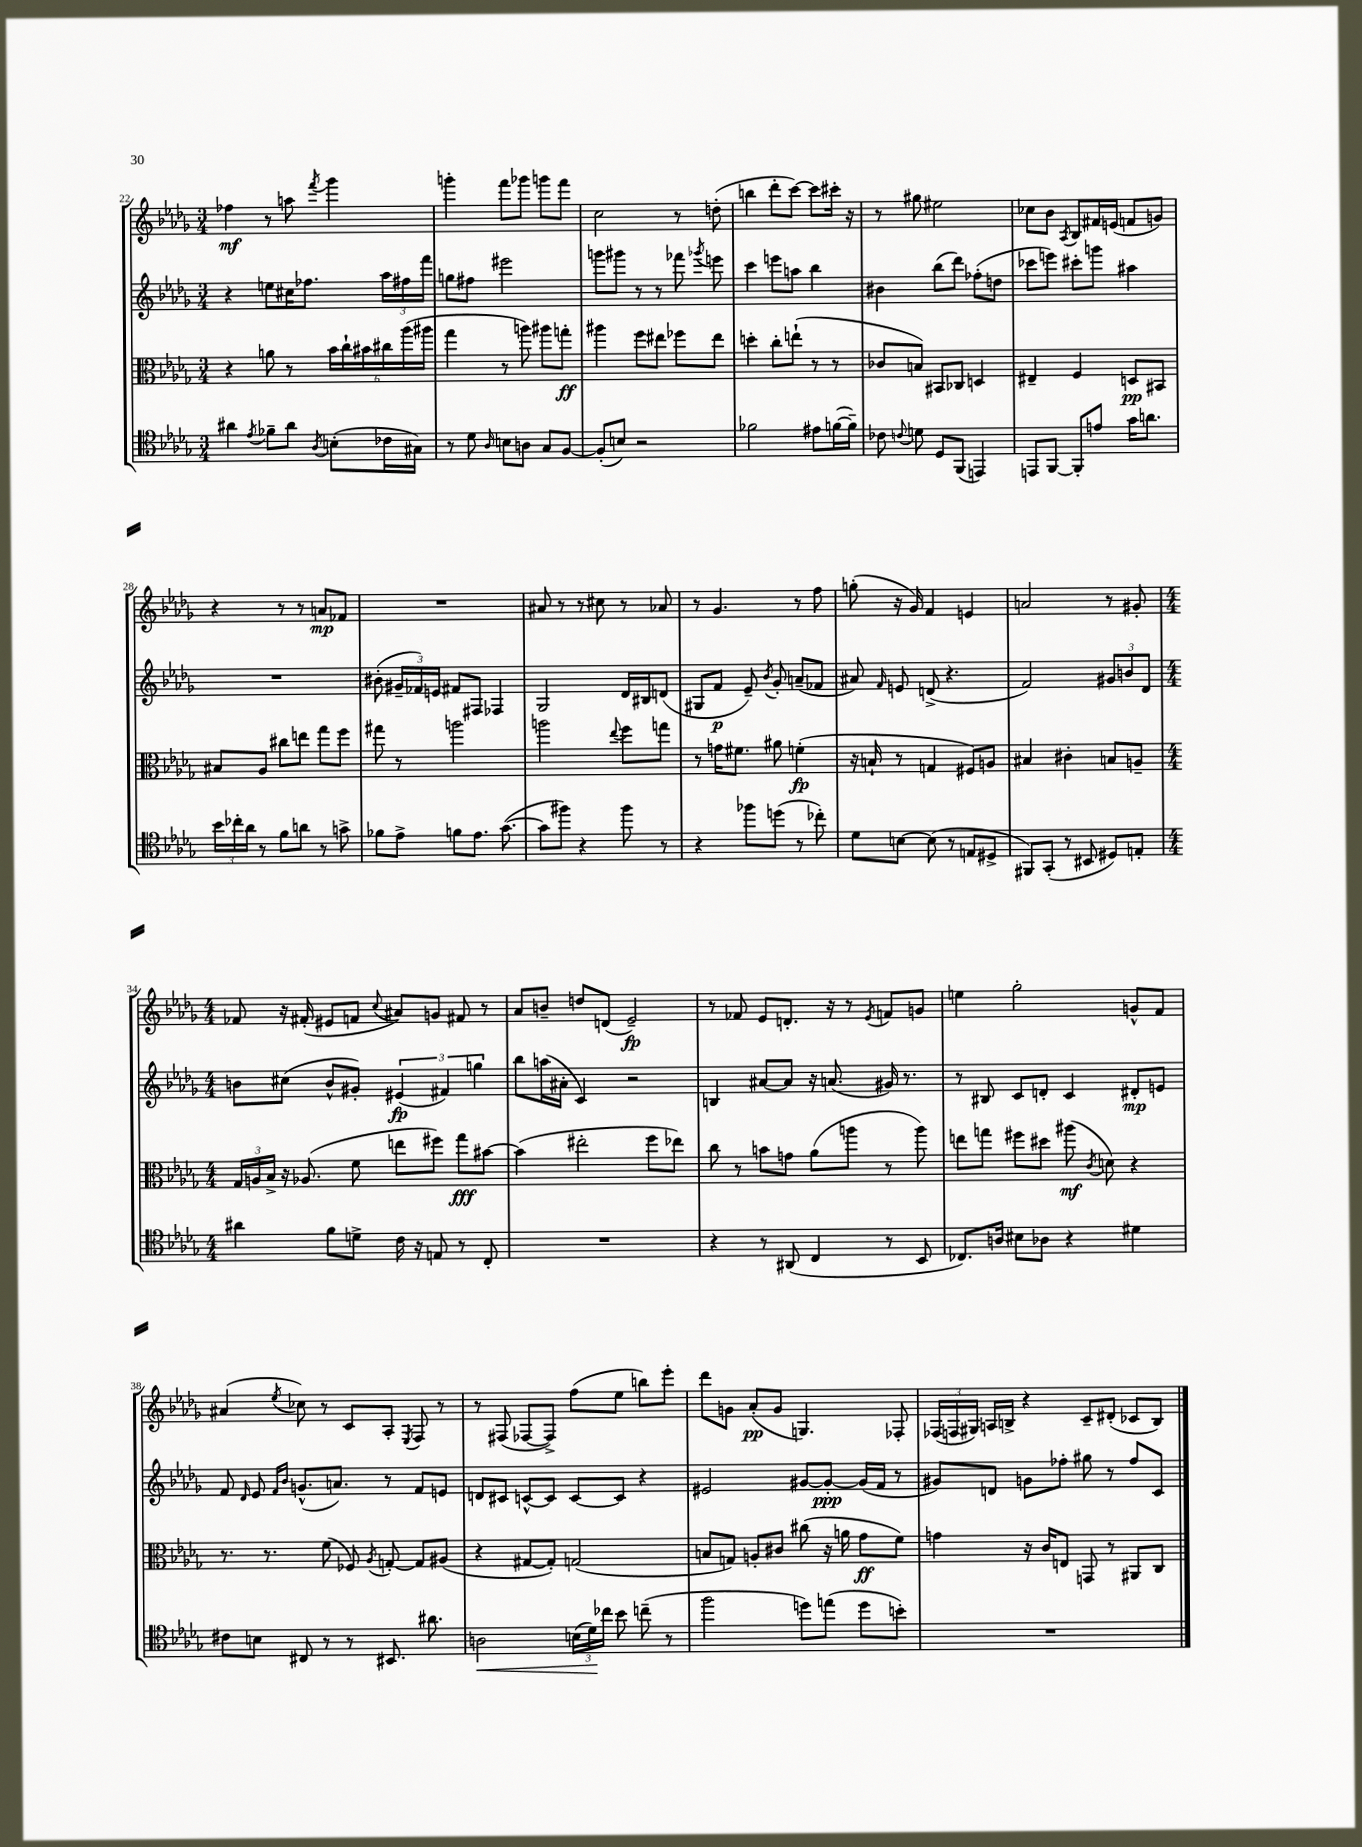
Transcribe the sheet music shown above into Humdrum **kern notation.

**kern	**kern	**kern	**kern
*staff4	*staff3	*staff2	*staff1
*clefC4	*clefC3	*clefG2	*clefG2
*k[b-e-a-d-g-]	*k[b-e-a-d-g-]	*k[b-e-a-d-g-]	*k[b-e-a-d-g-]
*M3/4	*M3/4	*M3/4	*M3/4
4a#	4r	4r	4ff-
8qe-	.	.	.
8f-~	8a	8ee	8r
8a#	8r	16cc#	8aa
.	.	8.ff-	.
8qA-	.	.	8qfff
(8B'	24b-	.	4ggg-
.	24cc`	.	.
.	24b#	.	.
16c-	24cc#	24aa-	.
.	(24aa-	24ff#	.
16G#)	.	.	.
.	24aa#	24fff	.
=	=	=	=
8r	4gg-	8gg	4ggg'
8d-	.	8ff#	.
16qqA-	.	.	.
8B	8r	2eee#	8fff
8A	8aa)	.	8ggg-
8G-	8aa#	.	8ggg
[8F	8gg'	.	8fff
=	=	=	=
(8F']	4aa#	8ggg	2cc
8B)	.	8ggg#	.
2r	8ff	8r	.
.	8ee#	8r	.
.	8ff-	8fff-	8r
.	.	8qggg-	.
.	8ee#	8eee	(8dd'
=	=	=	=
2f-	4dd'	4ccc	4bb
.	8cc'	8eee	8ddd-'
.	(8ee`	8aa	[8ccc)
8e#	8r	4bb-	8ccc]
([16f	8r	.	16ccc#'
16f~])	.	.	16r
=	=	=	=
8c-	8c-	4b#	8r
8qqc	.	.	.
8d	8B)	.	8gg#
8D-	8BB#	(8bb-	2ee#
(8FF	8C-	8ddd-)	.
4EE)	4D	(8ff-'	.
.	.	8dd	.
=	=	=	=
8EE	4E#~	8ccc-	8cc-
[8FF	.	8eee)	8b-
.	.	.	8qA-
8FF']	4F	8ccc#'	8B-
8e	.	8ggg	16f#
.	.	.	(16e
16g-	8D	4aa#	8f
8.a	.	.	.
.	8BB#	.	8g)
=	=	=	=
24b-	8B#	2.r	4r
24cc-'	.	.	.
24a-	.	.	.
8r	8A-	.	.
8f	8cc#	.	8r
8a	8ee	.	8r
8r	8gg-	.	8a
8g^	8ff	.	8f-
=	=	=	=
8f-	8gg#	(8b#'	2.r
8e-^	8r	24g#~	.
.	.	24f-)	.
.	.	24e	.
8f	2aa	8f#	.
8.e-	.	8F#	.
.	.	4F-	.
([8.g-	.	.	.
=	=	=	=
8g-]	2aa	2G-	8a#
8ff#)	.	.	8r
4r	.	.	8r
.	.	.	8cc#
.	8qqee-	.	.
8ff#	8ff	16d-	8r
.	.	16B#	.
8r	8gg	(8d	8a-
=	=	=	=
4r	8r	8G#	8r
.	16g	8f	4.g-
.	8.f#	.	.
8ff-	.	8e-~)	.
.	.	8qb-	.
(8dd	8a#	8g-'	.
8r	(4f'	(8a~	8r
8cc-')	.	8f-	8ff
=	=	=	=
8d-	16r	8a#)	(8gg'
.	16B`	.	.
.	.	16qqf	.
[8B	8r	8e	16r
.	.	.	16g-)
(8B]	4G	(8d^	4f
8r	.	4.r	.
8E	8F#)	.	4e
8D#^	8A	.	.
=	=	=	=
8FF#)	4B#	2f)	2a
(8GG-'	.	.	.
8r	4c#'	.	.
8BB#	.	.	.
8D#)	8B	12g#	8r
.	.	12b	.
8E'	8A~	.	8g#'
.	.	12d-	.
=	=	=	=
*M4/4	*M4/4	*M4/4	*M4/4
4a#	24G-	8b	8f-
.	24A	.	.
.	24B-^	.	.
.	16r	(8cc#	16r
.	(8.A-	.	(16f#'
8f	.	8b^^	8e#
8d^	8f	8g#')	8f
.	.	.	8qqcc
16c	8ee	(6e#	8a#)
16r	.	.	.
8E	8ff#)	.	8g
.	.	6f#)	.
8r	8gg-	.	8f#
.	.	6gg	.
8C'	[8b#	.	8r
=	=	=	=
1r	(4b#]	8bb-	8a-
.	.	(16aa	8b~
.	.	16a#'	.
.	2ee#'	4c)	8dd
.	.	.	(8d
.	.	2r	2e-~)
.	8ff	.	.
.	8ee-)	.	.
=	=	=	=
4r	8cc	4B	8r
.	8r	.	8f-
8r	8b	[8a#	8e-
(8AA#	8g	8a#]	8.d'
4C	(8a-	16r	.
.	.	(8.a	16r
.	8aa	.	8r
.	.	.	8qe-
8r	8r	16g#)	8f
.	.	8.r	.
8BB-	8aa)	.	8g
=	=	=	=
8.C-)	8ee	8r	4ee
.	8gg	8B#	.
16A	.	.	.
8B#	8ff#	8c	2gg-'
8A-	8dd#	8d'	.
4r	(8aa#	4c	.
.	8qc	.	.
.	8d)	.	.
4d#	4r	8d#'	8g^^
.	.	8e	8f
=	=	=	=
8c#	8.r	8f	(4a#
.	.	16qqd-	.
8B	.	8e-	.
.	8.r	.	.
.	.	16qqf	.
.	.	16qqb-	8qee-
8C#	.	(8.g^^	8cc-)
8r	(8f	.	8r
.	.	8.a)	.
8r	8F-)	.	8c
.	8qA-	.	.
8.BB#	[8G'	8r	8A-'
.	.	.	8qE-
.	8G]	8f	8F
8.a#	.	.	.
.	(8A#	8e	8r
=	=	=	=
2A	4r	8d	8r
.	.	8c#	(8F#
.	[8G#	[8c^^	[8F-
.	8G#'])	8c]	8F-^])
(24B	(2G	[8c	(8ff
24d-)	.	.	.
24cc-	.	.	.
8b-	.	8c]	8ee-
(8cc~	.	4r	8bb)
8r	.	.	8eee-'
=	=	=	=
2ff	8B	2e#	8ddd-
.	8G)	.	8g
.	8A'	.	(8a-'
.	8c#	.	8g
8dd)	(8cc#	[8g#	4.G)
(8ee	16r	8g#'_	.
.	16a	.	.
8dd	8g-	(16g#]	.
.	.	16f	.
8b')	8f)	8r	8F-'
=	=	=	=
1r	4g	8g#)	(24F-
.	.	.	24F
.	.	.	24G#)
.	.	8d	16A
.	.	.	16B^
.	16r	8g	4r
.	16c	.	.
.	8E	8ff-'	.
.	8GG	8gg#	8c~
.	8r	8r	(8d#'
.	8AA#	8ff-	8c-
.	8C	8c	8B)
==	==	==	==
*-	*-	*-	*-
